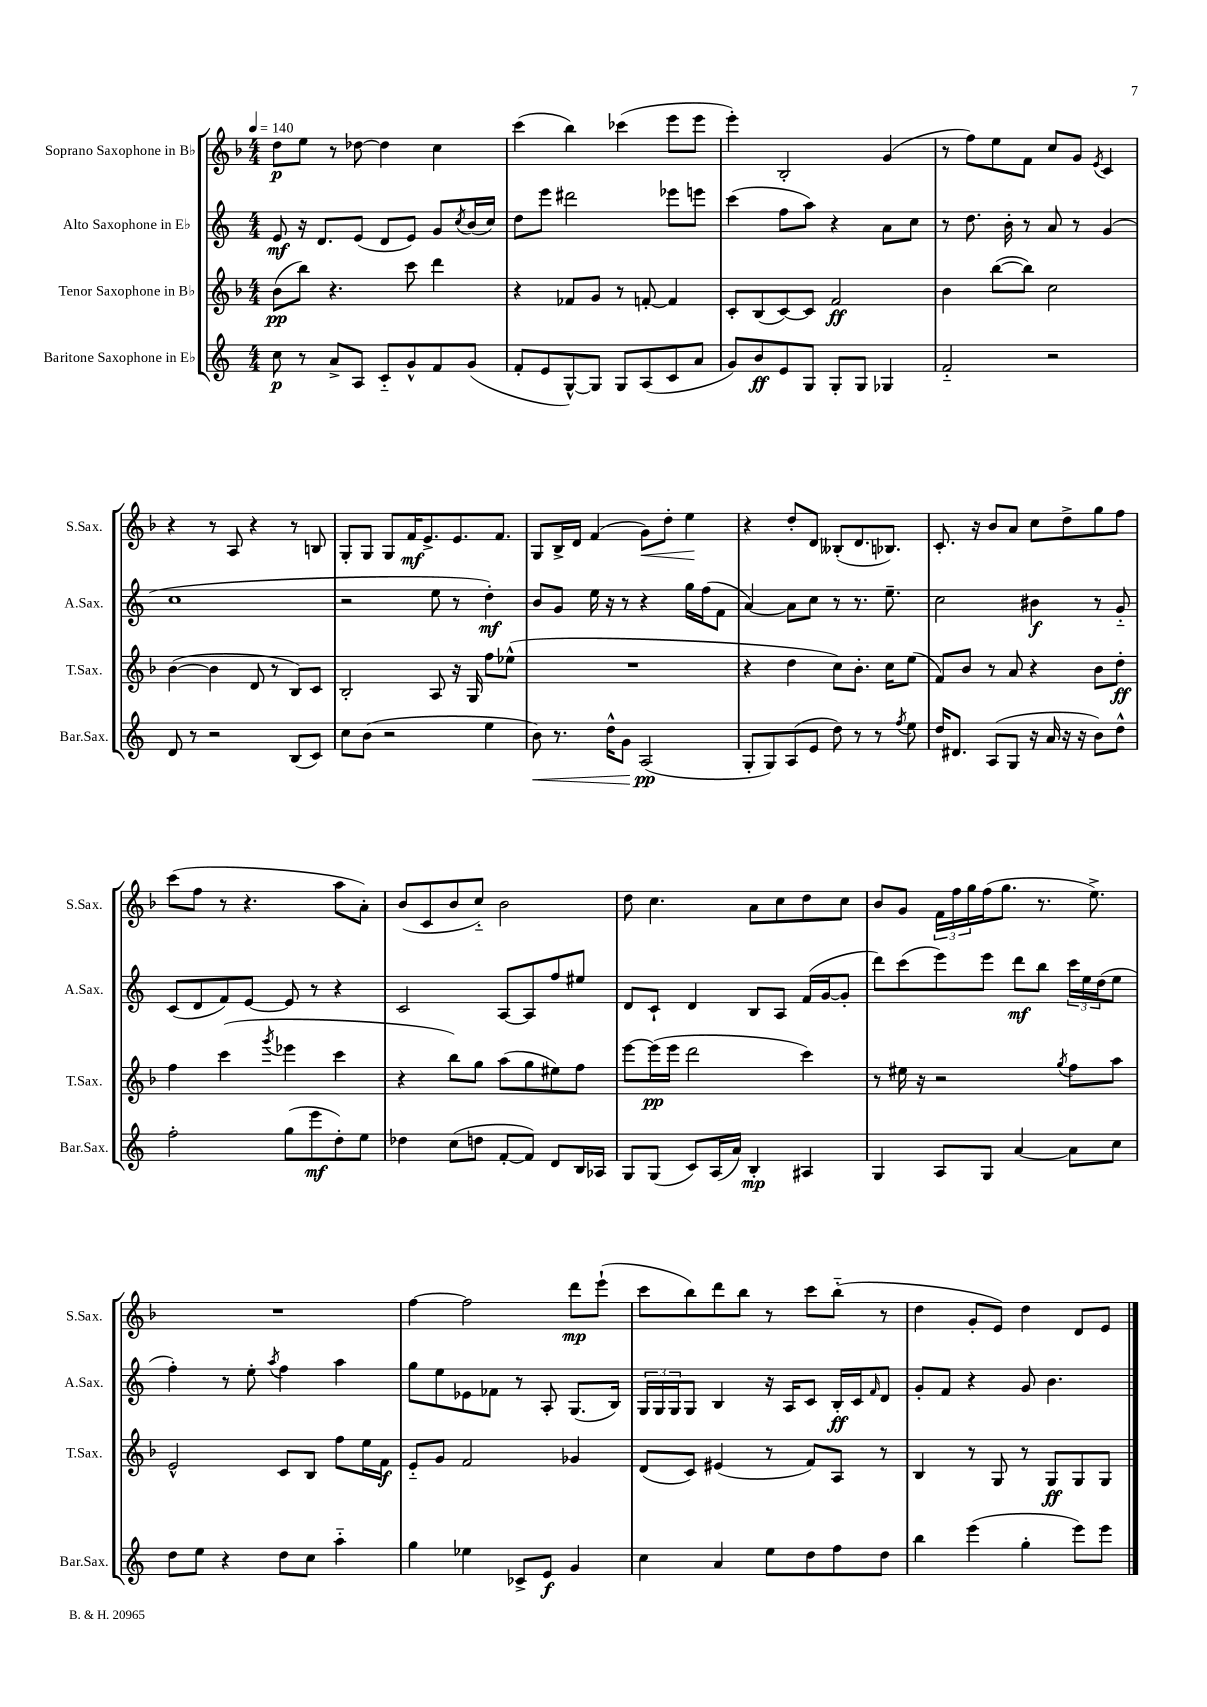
<<
\new StaffGroup <<
\new Staff = "s0" \with { instrumentName = "Soprano Saxophone in Bb" shortInstrumentName = "S.Sax." } {
    \clef treble \key f \major \numericTimeSignature \time 4/4 \tempo 4 = 140
    d''8\p e''8 r8 des''8~ des''4 c''4 |
    c'''4( bes''4) ces'''4( e'''8 e'''8 |
    e'''4-.) bes2-. g'4( |
    r8 f''8) e''8 f'8 c''8 g'8 \acciaccatura { e'8 } c'4 |
    r4 r8 a8 r4 r8 b8 |
    g8-. g8 g8 f'16\mf e'8.-> e'8. f'8. |
    g8 bes16-> d'16 f'4( g'8\<) d''8-. e''4\! |
    r4 d''8-. d'8 beses8-.( d'8. bes8.) |
    c'8.-. r16 bes'8 a'8 c''8 d''8-> g''8 f''8 |
    c'''8( f''8 r8 r4. a''8 a'8-.) |
    bes'8( c'8 bes'8 c''8-_) bes'2 |
    d''8 c''4. a'8 c''8 d''8 c''8 |
    bes'8 g'8 \tuplet 3/2 { f'16 f''16 g''16 } f''16( g''8. r8. e''8.->) |
    R1 |
    f''4~ f''2 d'''8\mp e'''8-!( |
    c'''8 bes''8) d'''8 bes''8 r8 c'''8 bes''8-_( r8 |
    d''4 g'8-. e'8) d''4 d'8 e'8 \bar "|." |
}
\new Staff = "s1" \with { instrumentName = "Alto Saxophone in Eb" shortInstrumentName = "A.Sax." } {
    \clef treble \key c \major \numericTimeSignature \time 4/4
    e'8\mf r16 d'8. e'8( d'8 e'8) g'8 \acciaccatura { c''8 } b'16( c''16) |
    d''8 e'''8 dis'''2 ees'''8 e'''8 |
    c'''4( f''8 a''8) r4 a'8 c''8 |
    r8 d''8. b'16-. r8 a'8 r8 g'4( |
    c''1 |
    r2 e''8 r8 d''4-.\mf) |
    b'8 g'8 e''16 r16 r8 r4 g''16 f''16( f'8 |
    a'4~) a'8 c''8 r8 r8. e''8.-- |
    c''2 bis'4\f r8 g'8-_ |
    c'8( d'8 f'8) e'8~ e'8 r8 r4 |
    c'2 a8~ a8 f''8 eis''8 |
    d'8 c'8-! d'4 b8 a8 f'16( g'16~ g'8-. |
    d'''8) c'''8( e'''8) e'''8 d'''8\mf b''8 \tuplet 3/2 { c'''16 e''16 d''16( } e''8 |
    f''4-.) r8 e''8-. \acciaccatura { a''8 } f''4 a''4 |
    g''8 e''8 ees'8 fes'8 r8 a8-. g8.( b16) |
    \tuplet 3/2 { g16 g16 g16 } g8 b4 r16 a16 c'8 b16-.\ff c'16 \grace { f'16 } d'8 |
    g'8-. f'8 r4 g'8 b'4. \bar "|." |
}
\new Staff = "s2" \with { instrumentName = "Tenor Saxophone in Bb" shortInstrumentName = "T.Sax." } {
    \clef treble \key f \major \numericTimeSignature \time 4/4
    bes'8\pp( bes''8) r4. c'''8 d'''4 |
    r4 fes'8 g'8 r8 f'8~-. f'4 |
    c'8-. bes8( c'8~) c'8 f'2\ff |
    bes'4 bes''8~( bes''8) c''2 |
    bes'4~( bes'4 d'8 r8 bes8) c'8 |
    bes2-. a8 r16 g16 f''8 ees''8-^( |
    R1 |
    r4 d''4 c''8) bes'8.-. c''16 e''8( |
    f'8) bes'8 r8 a'8 r4 bes'8 d''8-.\ff |
    f''4 c'''4( \acciaccatura { g'''8 } ees'''4 c'''4 |
    r4 bes''8) g''8 a''8( g''8 eis''8) f''8 |
    e'''8~ e'''16\pp( e'''16 d'''2 c'''4) |
    r8 eis''16 r16 r2 \acciaccatura { g''8 } f''8 a''8 |
    e'2-^ c'8 bes8 f''8 e''16 f'16\f |
    e'8-_ g'8 f'2 ges'4 |
    d'8( c'8) eis'4( r8 f'8) a8 r8 |
    bes4 r8 g8 r8 g8\ff g8 g8 \bar "|." |
}
\new Staff = "s3" \with { instrumentName = "Baritone Saxophone in Eb" shortInstrumentName = "Bar.Sax." } {
    \clef treble \key c \major \numericTimeSignature \time 4/4
    c''8\p r8 a'8-> a8 c'8-_ g'8-^ f'8 g'8( |
    f'8-. e'8 g8~-^) g8 g8 a8( c'8 a'8 |
    g'8) b'8\ff e'8 g8 g8-. g8 ges4 |
    f'2-_ r2 |
    d'8 r8 r2 b8( c'8) |
    c''8 b'8( r2 e''4 |
    b'8\<) r8. d''16-^ g'8 a2\pp\!( |
    g8-. g8) a8( e'8 d''8) r8 r8 \acciaccatura { f''8 } e''8 |
    d''16 dis'8. a8( g8 r16 a'16 r16 r16 b'8) d''8-^ |
    f''2-. g''8( e'''8\mf d''8-.) e''8 |
    des''4 c''8( d''8 f'8~-. f'8) d'8 b16 aes16 |
    g8 g8( c'8) a16( a'16) b4-.\mp ais4 |
    g4 a8 g8 a'4~ a'8 c''8 |
    d''8 e''8 r4 d''8 c''8 a''4-_ |
    g''4 ees''4 ces'8-> e'8\f g'4 |
    c''4 a'4 e''8 d''8 f''8 d''8 |
    b''4 e'''4( g''4-. e'''8) e'''8 \bar "|." |
}
>>
>>
\layout { \context { \Score \remove "Bar_number_engraver" } }
